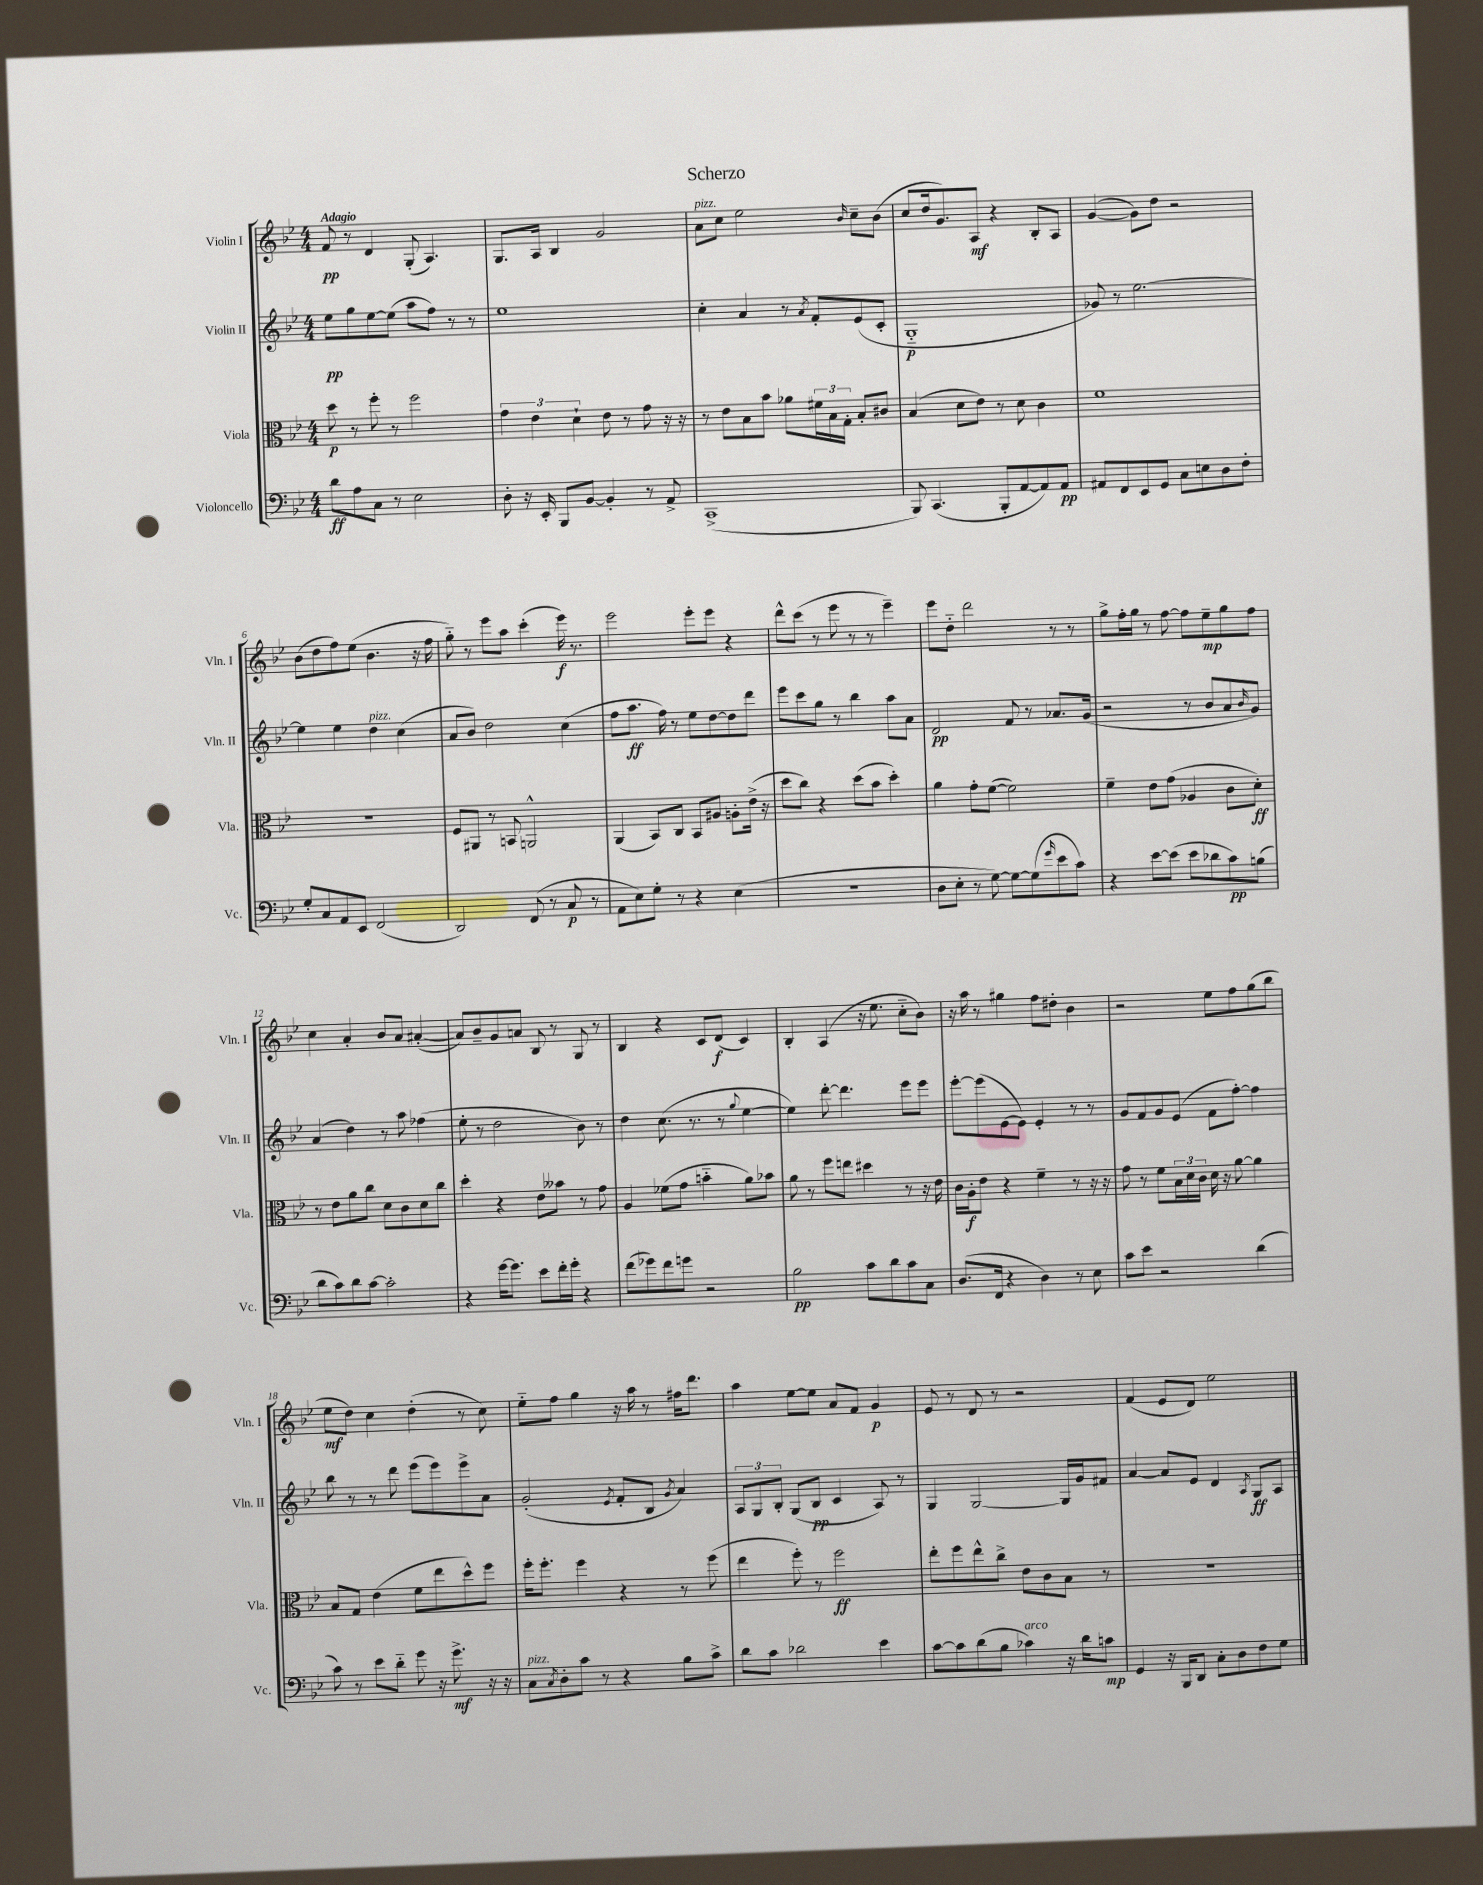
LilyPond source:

\header { title = "Scherzo" }
<<
\new StaffGroup <<
\new Staff = "s0" \with { instrumentName = "Violin I" shortInstrumentName = "Vln. I" } {
    \clef treble \key bes \major \numericTimeSignature \time 4/4 \tempo "Adagio"
    f'8\pp r8 d'4 g8-.( a4.) |
    g8. a16 bes4 g'2 |
    a'8^\markup { \italic "pizz." } c''8 ees''2 \grace { bes'16 } c''8-- bes'8( |
    c''8 d''16 g'8.) a8\mf r4 bes8-. a8 |
    g'4~( g'8) d''8 r2 |
    bes'8( d''8 f''8) ees''8( bes'4. r16 f''16 |
    g''8-_) r8 ees'''8 a''8 c'''4-.( ees'''16\f) r8. |
    ees'''2 ees'''8-. ees'''8 r4 |
    d'''8-^ c'''8( r8 ees'''8 r8 r8 ees'''4--) |
    ees'''8 d''8-_ d'''2 r8 r8 |
    g''8-> f''16-. g''16 r8 f''8~ f''8 ees''8--\mp g''8 f''8 |
    c''4 a'4-. bes'8 a'8 ais'4~-.( |
    ais'8) bes'8-- g'8 a'8 bes8 r8 g8 r8 |
    bes4 r4 c'8 d'8\f( c'4) |
    bes4-. a4( r16 ees''8. c''8-_ bes'8) |
    r16 a''16 r8 gis''4 f''8 dis''8-. bes'4 |
    r2 ees''8 f''8 g''8( bes''8 |
    ees''8\mf d''8) c''4 d''4-.( r8 c''8) |
    ees''8-_ f''8 g''4 r16 a''16 r8 fis''16 d'''8. |
    a''4 ees''8~ ees''8 a'8 f'8 g'4\p |
    ees'8 r8 d'8 r8 r2 |
    f'4( ees'8 d'8) ees''2 \bar "|." |
}
\new Staff = "s1" \with { instrumentName = "Violin II" shortInstrumentName = "Vln. II" } {
    \clef treble \key bes \major \numericTimeSignature \time 4/4
    ees''8\pp g''8 ees''8~ ees''8( a''8 f''8) r8 r8 |
    ees''1 |
    c''4-. a'4 r8 \acciaccatura { a'8 } f'8-. ees'8( c'8-. |
    g1-_\p |
    ges'8) r8 ees''2.~ |
    ees''4 ees''4 d''4^\markup { \italic "pizz." } c''4( |
    a'8 bes'8) d''2 c''4( |
    f''8 a''8.\ff f''16) r8 ees''8 d''8~ d''8 d'''8 |
    ees'''8 c'''8 g''8 r8 bes''4 a''8 a'8 |
    d'2\pp f'8 r8 aes'8. g'16( |
    r2 r8 bes'8 a'8 \grace { bes'16 } g'8) |
    a'4( d''4) r8 a''8 fes''4( |
    ees''8-. r8 d''2 bes'8) r8 |
    d''4 c''8.( r8. r8 \appoggiatura { g''8 } ees''4~ |
    ees''4) d'''8~-. d'''4. ees'''8 ees'''8 |
    ees'''8~-. ees'''8( ees'8~ ees'8) ees'4-. r8 r8 |
    g'8 f'8 g'8 ees'8( f'8 f''8~-.) f''4 |
    bes''8 r8 r8 d'''8 ees'''8( ees'''8) ees'''8-> a'8 |
    g'2-.( \acciaccatura { ees'8 } f'8-. bes8 \acciaccatura { g'8 } a'4) |
    \tuplet 3/2 { a8 g8 bes8-. } g8( bes8\pp c'4 a8) r8 |
    g4 g2~ g16 g'16 fis'8 |
    a'4~ a'8 ees'8 d'4 \acciaccatura { a8 } g8\ff a8 \bar "|." |
}
\new Staff = "s2" \with { instrumentName = "Viola" shortInstrumentName = "Vla." } {
    \clef alto \key bes \major \numericTimeSignature \time 4/4
    d''8\p r8 f''8-. r8 f''2 |
    \tuplet 3/2 { g'4 ees'4 d'4-! } ees'8 r8 g'8 r16 r16 |
    r8 ees'8 bes8 bes'8 aes'8 \tuplet 3/2 { fis'16 bes16 g16-. } bes8-. cis'8 |
    bes4( d'8 ees'8) r8 d'8 c'4 |
    f'1 |
    r1 |
    f8 ais,8 r8 b,8 a,2-^ |
    a,4( bes,8) c8 bes,8 ais8 a8-. ees'16->( r16 |
    d''8 c''8) r4 d''8( bes'8 d''4-.) |
    a'4 g'8-. f'8~( f'2) |
    f'4-- ees'8 g'8( aes4 c'8 d'8-.\ff) |
    r8 ees'8 a'8 c''8 d'8 c'8 d'8 c''8 |
    d''4-. r4 ees'8 beses'8 r8 g'8 |
    a4 fes'8( g'8 b'4-_ a'8) bes'8 |
    a'8 r8 f''8 e''8 dis''4 r8 r16 ees'16 |
    c'16 a16-.\f ees'8 r4 f'4-- r8 r16 r16 |
    g'8 r8 f'8 \tuplet 3/2 { bes16 d'16 c'16 } d'16 r16 a'8~ a'4 |
    bes8 g8 ees'4( f'8 ees''8 d''8-^) f''8 |
    f''16-. f''8.-. f''4 r4 r8 f''8( |
    ees''4 f''8-.) r8 f''2\ff |
    ees''8-. f''8 ees''8-^ c''8-> ees'8 c'8 bes8 r8 |
    R1 \bar "|." |
}
\new Staff = "s3" \with { instrumentName = "Violoncello" shortInstrumentName = "Vc." } {
    \clef bass \key bes \major \numericTimeSignature \time 4/4
    d'8\ff a8 c8 r8 ees2 |
    d8-. r16 ees,16-. bes,,8 bes,8~ bes,4-. r8 a,8-> |
    c,1->( |
    bes,,8) c,4.( bes,,8-. a,8~ a,8) a,8\pp |
    ais,8 f,8 ees,8 g,8 c8 e8 d8 f8-. |
    g8-. c8 a,8 ees,8 f,2( |
    d,2) f,8( r8 c8\p r8 |
    a,8 ees8) g8-. r8 r4 ees4( |
    R1 |
    d8 ees8-. r8 g8~) g8~ g8( \grace { g'16 } ees'8 c'8) |
    r4 ees'8~ ees'8( ees'8 des'8 c'8\pp) b8( |
    d'8 c'8) d'8 c'8~ c'2-. |
    r4 g'16~ g'8. ees'8 f'16-. g'16-. r4 |
    f'8( ges'8) f'8 g'8 r2 |
    bes2\pp c'8 d'8 c'8 c8 |
    d8.( f,16 r4 d4) r8 ees8 |
    c'8 ees'8 r2 d'4( |
    c'8) r8 ees'8 d'8-_ g'8 r16 g'8.->\mf r16 r16 |
    c8^\markup { \italic "pizz." } \acciaccatura { c8 } d8-. c'8 r8 r4 bes8 c'8-> |
    d'8 c'8 des'2 ees'4 |
    c'8~ c'8 d'8( bes8 ces'4^\markup { \italic "arco" }) r16 d'16 c'8\mp |
    g,4 r16 bes,,16 d,8 c8-. d8 f8 g8 \bar "|." |
}
>>
>>
